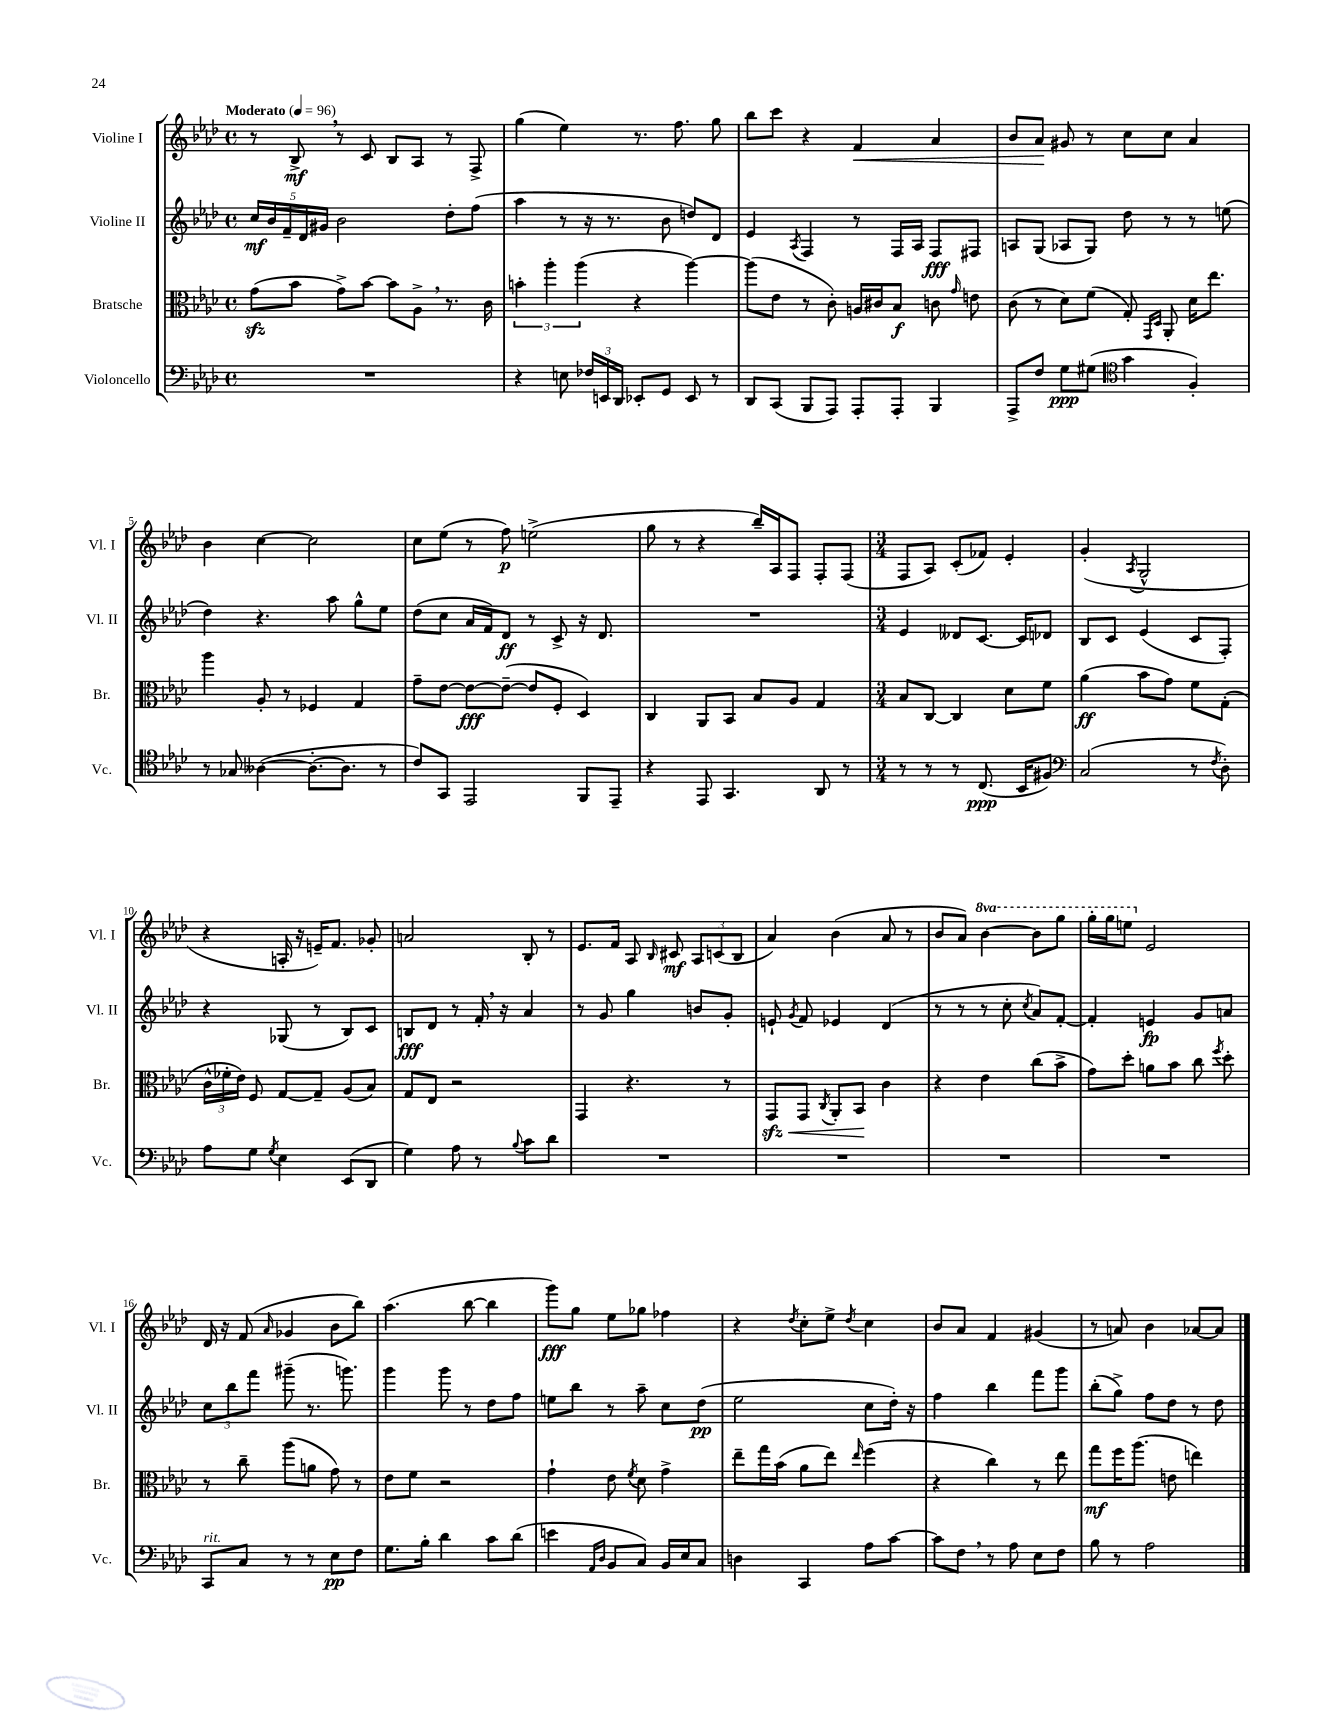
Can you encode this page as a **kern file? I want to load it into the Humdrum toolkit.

**kern	**kern	**kern	**kern
*staff4	*staff3	*staff2	*staff1
*clefF4	*clefC3	*clefG2	*clefG2
*k[b-e-a-d-]	*k[b-e-a-d-]	*k[b-e-a-d-]	*k[b-e-a-d-]
*M4/4	*M4/4	*M4/4	*M4/4
*met(c)	*met(c)	*met(c)	*met(c)
*MM96	*MM96	*MM96	*MM96
1r	(8g\L	20cc/LL	8r
.	.	20b-/	.
.	.	20f~/	.
.	8b-\J	.	8B-^/
.	.	20d-/	.
.	.	20g#/JJ	.
.	8g^\L)	2b-\	8r
.	[8b-\J	.	8c/
.	8b-\]L	.	8B-/L
.	8A-^\J	.	8A-/J
.	8.r	8dd-'\L	8r
.	.	(8ff\J	8F^/
.	16c\	.	.
=	=	=	=
4r	6b'\	4aa-\	(4gg\
.	6aa-'\	.	.
8E\	.	8r	4ee-\)
.	(6aa-\	.	.
24F-/LL	.	16r	.
24EE/	.	.	.
.	.	8.r	.
24DD-/JJ	.	.	.
8EE-'/L	4r	.	8.r
8GG/J	.	8b-\	.
.	.	.	8.ff\
8EE-/	[4aa-\)	8dd/L)	.
8r	.	8d-/J	8gg\
=	=	=	=
8DD-/L	(8aa-\]L	4e-/	8bb-\L
(8CC/J	8e-\J	.	8ccc\J
.	.	8qA-/	.
8BBB-/L	8r	4F/	4r
8AAA-/J)	8c'\)	.	.
8AAA-'/L	16A/LL	8r	4f/
.	16c#/J	.	.
8AAA-'/J	8B-/J	16F/LL	.
.	.	16A-/JJ	.
4BBB-/	8c\	8F/L	4a-/
.	16qqg/	.	.
.	8e\	8F#/J	.
=	=	=	=
8AAA-^/L	(8c\	8A/L	8b-/L
8F/J	8r	(8G/J	8a-/J
8G\L	8d-\L)	8A-/L	8g#/
(8G#\J	(8f\J	8G/J)	8r
*clefC4	*	*	*
4g\	8G'/)	8dd-\	8cc\L
.	16qqGG/LL	.	.
.	16qqD-/JJ	.	.
.	8AA-'/	8r	8cc\J
4F'/)	16d-\LK	8r	4a-/
.	8.ee-\J	.	.
.	.	(8ee\	.
=	=	=	=
8r	4aa-\	4dd-\)	4b-\
8G-/	.	.	.
([4A--\	8A-'/	4.r	[4cc\
.	8r	.	.
8.A--'\_L	4F-/	.	2cc\]
.	.	8aa-\	.
8.A--\]J	.	.	.
.	4G/	8gg^^\L	.
8r	.	8ee-\J	.
=	=	=	=
8c/L)	8g~\L	(8dd-\L	8cc\L
8GG/J	[8e-\J	8cc\J	(8ee-\J
2EE-/	8e-\_L	16a-/LL	8r
.	.	16f/J)	.
.	(8e-~\_J	8d-/J	8ff\)
.	8e-/]L	8r	(2ee^\
.	8F'/J	8c^/	.
8FF/L	4D-/)	16r	.
.	.	8.d-/	.
8EE-~/J	.	.	.
=	=	=	=
4r	4C/	1r	8gg\
.	.	.	8r
8EE-/	8AA-/L	.	4r
4.GG/	8BB-/J	.	.
.	8B-/L	.	16bb-~/LL)
.	.	.	16A-/J
.	8A-/J	.	8F/J
8AA-/	4G/	.	8F'/L
8r	.	.	(8F/J
=	=	=	=
*M3/4	*M3/4	*M3/4	*M3/4
8r	8B-/L	4e-/	8F/L
8r	[8C/J	.	8A-/J)
8r	4C/]	8d--/L	(8c'/L
(8.C/	.	[8.c/J	8f-/J)
.	8d-\L	.	4e-'/
16BB-/LK	.	16c/]LK	.
8F#/J)	8f\J	8d-/J	.
=	=	=	=
*clefF4	*	*	*
(2C/	(4a-\	8B-/L	(4g'/
.	.	8c/J	.
.	.	.	8qA-/
.	8b-\L	(4e-/	2G^^/
.	8g\J)	.	.
8r	8f\L	8c/L	.
8qF/	.	.	.
8D-'\)	(8G'\J	8F'/J)	.
=	=	=	=
8A-\L	24c^^\LL	4r	4r
.	24f-'\	.	.
.	24e-\JJ)	.	.
8G\J	8F/	.	.
8qG/	.	.	.
4E-\	[8G/L	(8G-/	16A'/
.	.	.	16r
.	8G~/]J	8r	16e~/LK)
.	.	.	8.f/J
(8EE-/L	(8A-/L	8B-/L)	.
8DD-/J	8B-/J)	8c/J	8g-'/
=	=	=	=
4G\)	8G/L	8B/L	2a/
.	8E-/J	8d-/J	.
8A-\	2r	8r	.
8r	.	16f'/	.
.	.	16r	.
8qqB-/	.	.	.
8c\L	.	4a-/	8B-'/
8d-\J	.	.	8r
=	=	=	=
2.r	4GG/	8r	8.e-/L
.	.	8g/	.
.	.	.	16f/Jk
.	4.r	4gg\	8A-/
.	.	.	16qqB-/
.	.	.	8c#/
.	.	8b/L	12A-/L
.	.	.	(12c/
.	8r	8g'/J	.
.	.	.	12B-/J
=	=	=	=
2.r	8GG/L	8e`/	4a-/)
.	.	8qg/	.
.	8GG/J	8f/	.
.	8qC/	.	.
.	8AA-'/L	4e-/	(4b-\
.	8BB-/J	.	.
.	4c\	(4d-/	8a-/
.	.	.	8r
=	=	=	=
2.r	4r	8r	8b-/L
.	.	8r	8a-/J)
.	4e-\	8r	[4bb-\
.	.	8cc'\	.
.	.	8qcc/	.
.	(8cc\L	8a-/L)	8bb-\]L
.	8b-^\J	[8f'/J	8ggg\J
=	=	=	=
2.r	8g\L)	4f'/]	16ggg'\LL
.	.	.	16ggg\J
.	8dd-'\J	.	8eee\J
.	8a\L	4e/	2e-/
.	8b-\J	.	.
.	8cc\	8g/L	.
.	8qff/	.	.
.	8dd-'\	8a/J	.
=	=	=	=
8CC/L	8r	12cc\L	16d-/
.	.	.	16r
.	.	12bb-\	.
8C/J	8cc~\	.	(8f/
.	.	12fff\J	.
.	.	.	16qqa-/
8r	(8aa-\L	(8ggg#~\	4g-/
8r	8a\J	8.r	.
8E-\L	8g\)	.	8b-\L
.	.	8.ggg\)	.
8F\J	8r	.	8bb-\J)
=	=	=	=
8.G\L	8e-\L	4ggg\	(4.aa-\
.	8f\J	.	.
16B-'\Jk	.	.	.
4d-\	2r	8ggg\	.
.	.	8r	[8bb-\
8c\L	.	8dd-\L	4bb-\]
(8d-\J	.	8ff\J	.
=	=	=	=
4e\	4g`\	8ee\L	8ggg\L)
.	.	8bb-\J	8gg\J
16qqAA-/LL	.	.	.
16qqD-/JJ	.	.	.
8BB-/L	8e-\	8r	8ee-\L
.	8qf/	.	.
8C/J)	8d-\	8aa-~\	8gg-\J
16BB-/LL	4g^\	8cc\L	4ff-\
16E-/J	.	.	.
8C/J	.	(8dd-\J	.
=	=	=	=
4D\	8ee-~\L	2ee-\	4r
.	16gg\L	.	.
.	(16b-\JJ	.	.
.	.	.	8qdd-/
4CC/	8a-\L	.	8cc'\L
.	8ee-\J)	.	8ee-^\J
.	16qqee-/	.	8qdd-/
8A-\L	(4ff\	8cc\L	4cc\
[8c\J	.	16dd-'\Jk)	.
.	.	16r	.
=	=	=	=
8c\]L	4r	4ff\	8b-/L
8F\J	.	.	8a-/J
8r	4cc\)	4bb-\	4f/
8A-\	.	.	.
8E-\L	8r	8fff\L	(4g#/
8F\J	8ee-\	8ggg\J	.
=	=	=	=
8B-\	8gg\L	(8bb-'\L	8r
8r	16ff\K	8gg^\J)	8a/)
.	(8.aa-\J	.	.
2A-\	.	8ff\L	4b-\
.	8e\	8dd-\J	.
.	4ee\)	8r	[8a-/L
.	.	8dd-\	8a-/]J
==	==	==	==
*-	*-	*-	*-
